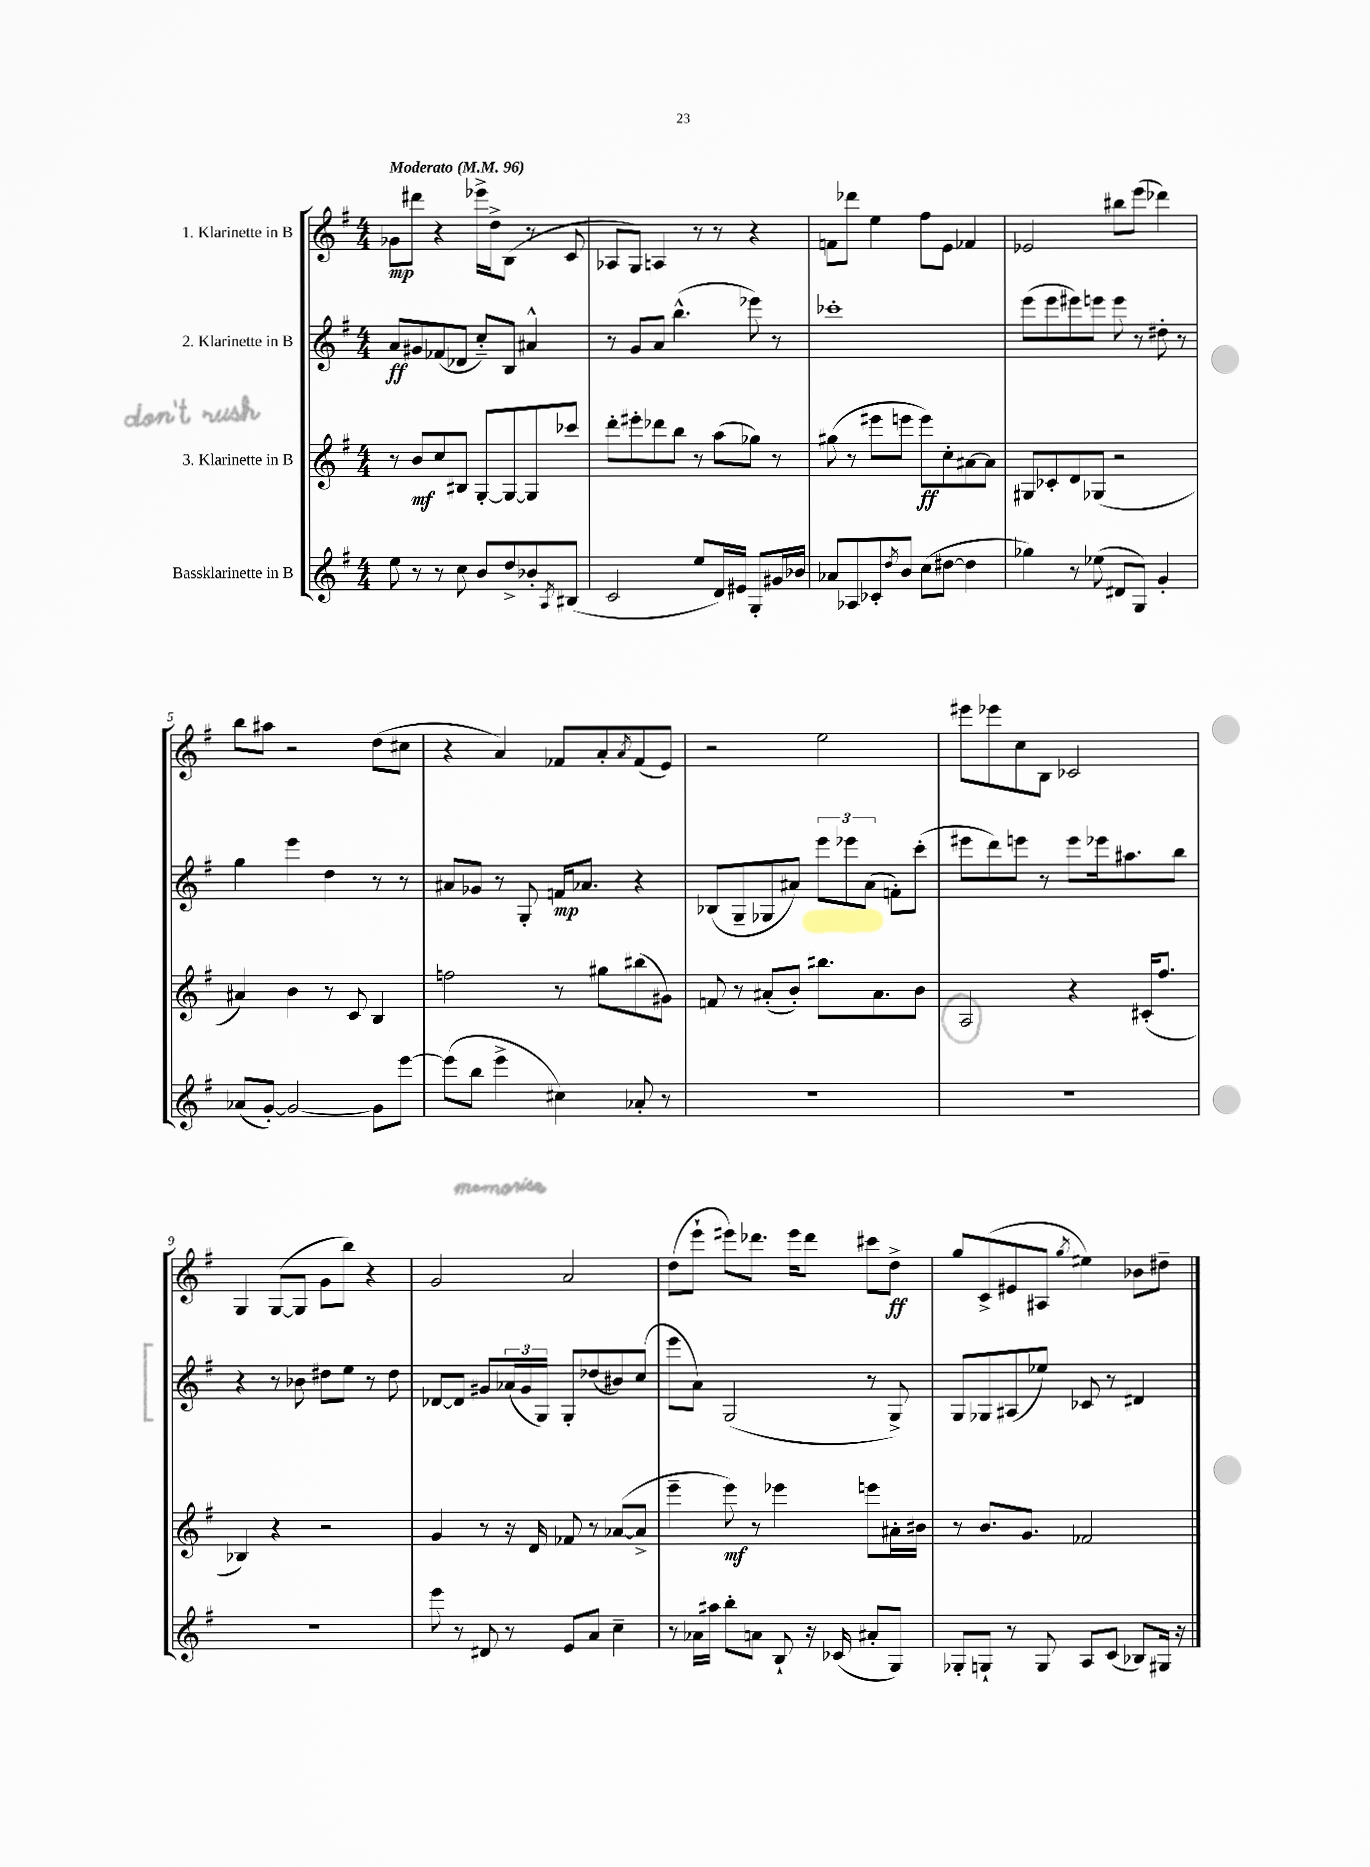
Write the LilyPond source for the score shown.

<<
\new StaffGroup <<
\new Staff = "s0" \with { instrumentName = "1. Klarinette in B" } {
    \clef treble \key g \major \numericTimeSignature \time 4/4 \tempo "Moderato" 4 = 96
    ges'8\mp dis'''8 r4 ees'''16-> d''16-> b8( r8 c'8 |
    aes8 g8) a4 r8 r8 r4 |
    f'8 des'''8 e''4 fis''8 e'8 fes'4 |
    ees'2 bis''8 e'''8( des'''4) |
    b''8 ais''8 r2 d''8( cis''8 |
    r4 a'4) fes'8 a'8-. \acciaccatura { a'8 } fes'8( e'8) |
    r2 e''2 |
    eis'''8 ees'''8 c''8 b8 ces'2 |
    g4 g8~( g8 g'8 b''8) r4 |
    g'2 a'2 |
    d''8( e'''8-! eis'''8) des'''8. eis'''16 des'''8 cis'''8 d''8->\ff |
    g''8 c'8->( eis'8 ais8 \acciaccatura { g''8 } eis''4) bes'8 dis''8-- \bar "|." |
}
\new Staff = "s1" \with { instrumentName = "2. Klarinette in B" } {
    \clef treble \key g \major \numericTimeSignature \time 4/4
    a'8\ff gis'8 fes'8( des'8 c''8-_) b8 ais'4-^ |
    r8 g'8 a'8 b''4.-^( ees'''8) r8 |
    ces'''1-. |
    e'''8( e'''8 eis'''8) e'''8 e'''8 r8 dis''8-. r8 |
    g''4 e'''4 d''4 r8 r8 |
    ais'8 ges'8 r8 g8-. f'16\mp aes'8. r4 |
    bes8( g8-- ges8 ais'8) \tuplet 3/2 { e'''8 ees'''8 ais'8( } f'8-.) c'''8-.( |
    eis'''8 d'''8) e'''8 r8 e'''8 ees'''16 ais''8. b''8 |
    r4 r8 bes'8 dis''8 e''8 r8 dis''8 |
    des'8~ des'8 gis'8 \tuplet 3/2 { aes'16( gis'16 g16) } g8-. des''8( bis'8) c''8( |
    e'''8 a'8) g2( r8 g8->) |
    g8 ges8 ais8( ees''8) ces'8 r8 dis'4 \bar "|." |
}
\new Staff = "s2" \with { instrumentName = "3. Klarinette in B" } {
    \clef treble \key g \major \numericTimeSignature \time 4/4
    r8 b'8\mf c''8 bis8 g8~-. g8~ g8 ces'''8 |
    d'''8-. eis'''8-. des'''8 b''8 r8 a''8( ges''8) r8 |
    gis''8( r8 eis'''8 e'''8 e'''8\ff) c''8-. ais'8~ ais'8 |
    gis8 ces'8-. d'8 ges8( r2 |
    ais'4) b'4 r8 c'8 b4 |
    f''2 r8 gis''8 bis''8( gis'8) |
    f'8 r8 ais'8-.( b'8-.) bis''8. ais'8. b'8 |
    a2 r4 cis'16-.( fis''8. |
    bes4) r4 r2 |
    g'4 r8 r16 d'16 fes'8 r8 aes'8~( aes'8-> |
    e'''4-- e'''8\mf) r8 ees'''4 e'''8 ais'16-. bis'16 |
    r8 b'8. g'8. fes'2 \bar "|." |
}
\new Staff = "s3" \with { instrumentName = "Bassklarinette in B" } {
    \clef treble \key g \major \numericTimeSignature \time 4/4
    e''8 r8 r8 c''8 b'8 d''8-> bes'8-. \acciaccatura { a8 } bis8( |
    c'2 e''8 d'16) eis'16 g8-. gis'16 bes'16 |
    aes'8 aes8 ces'8-. \acciaccatura { d''8 } b'8 c''8( dis''8~ dis''4 |
    ges''4) r8 ees''8( dis'8 g8) g'4-. |
    aes'8( g'8~-.) g'2~ g'8 e'''8~ |
    e'''8( b''8 e'''4-> cis''4) aes'8-. r8 |
    R1 |
    R1 |
    R1 |
    e'''8 r8 dis'8 r8 e'8 a'8 c''4-- |
    r8 aes'16 ais''16 b''8-. a'8 b8-! r16 ces'16( ais'8-. g8) |
    ges8-. g8-! r8 g8 a8 c'8( bes8) gis16 r16 \bar "|." |
}
>>
>>
